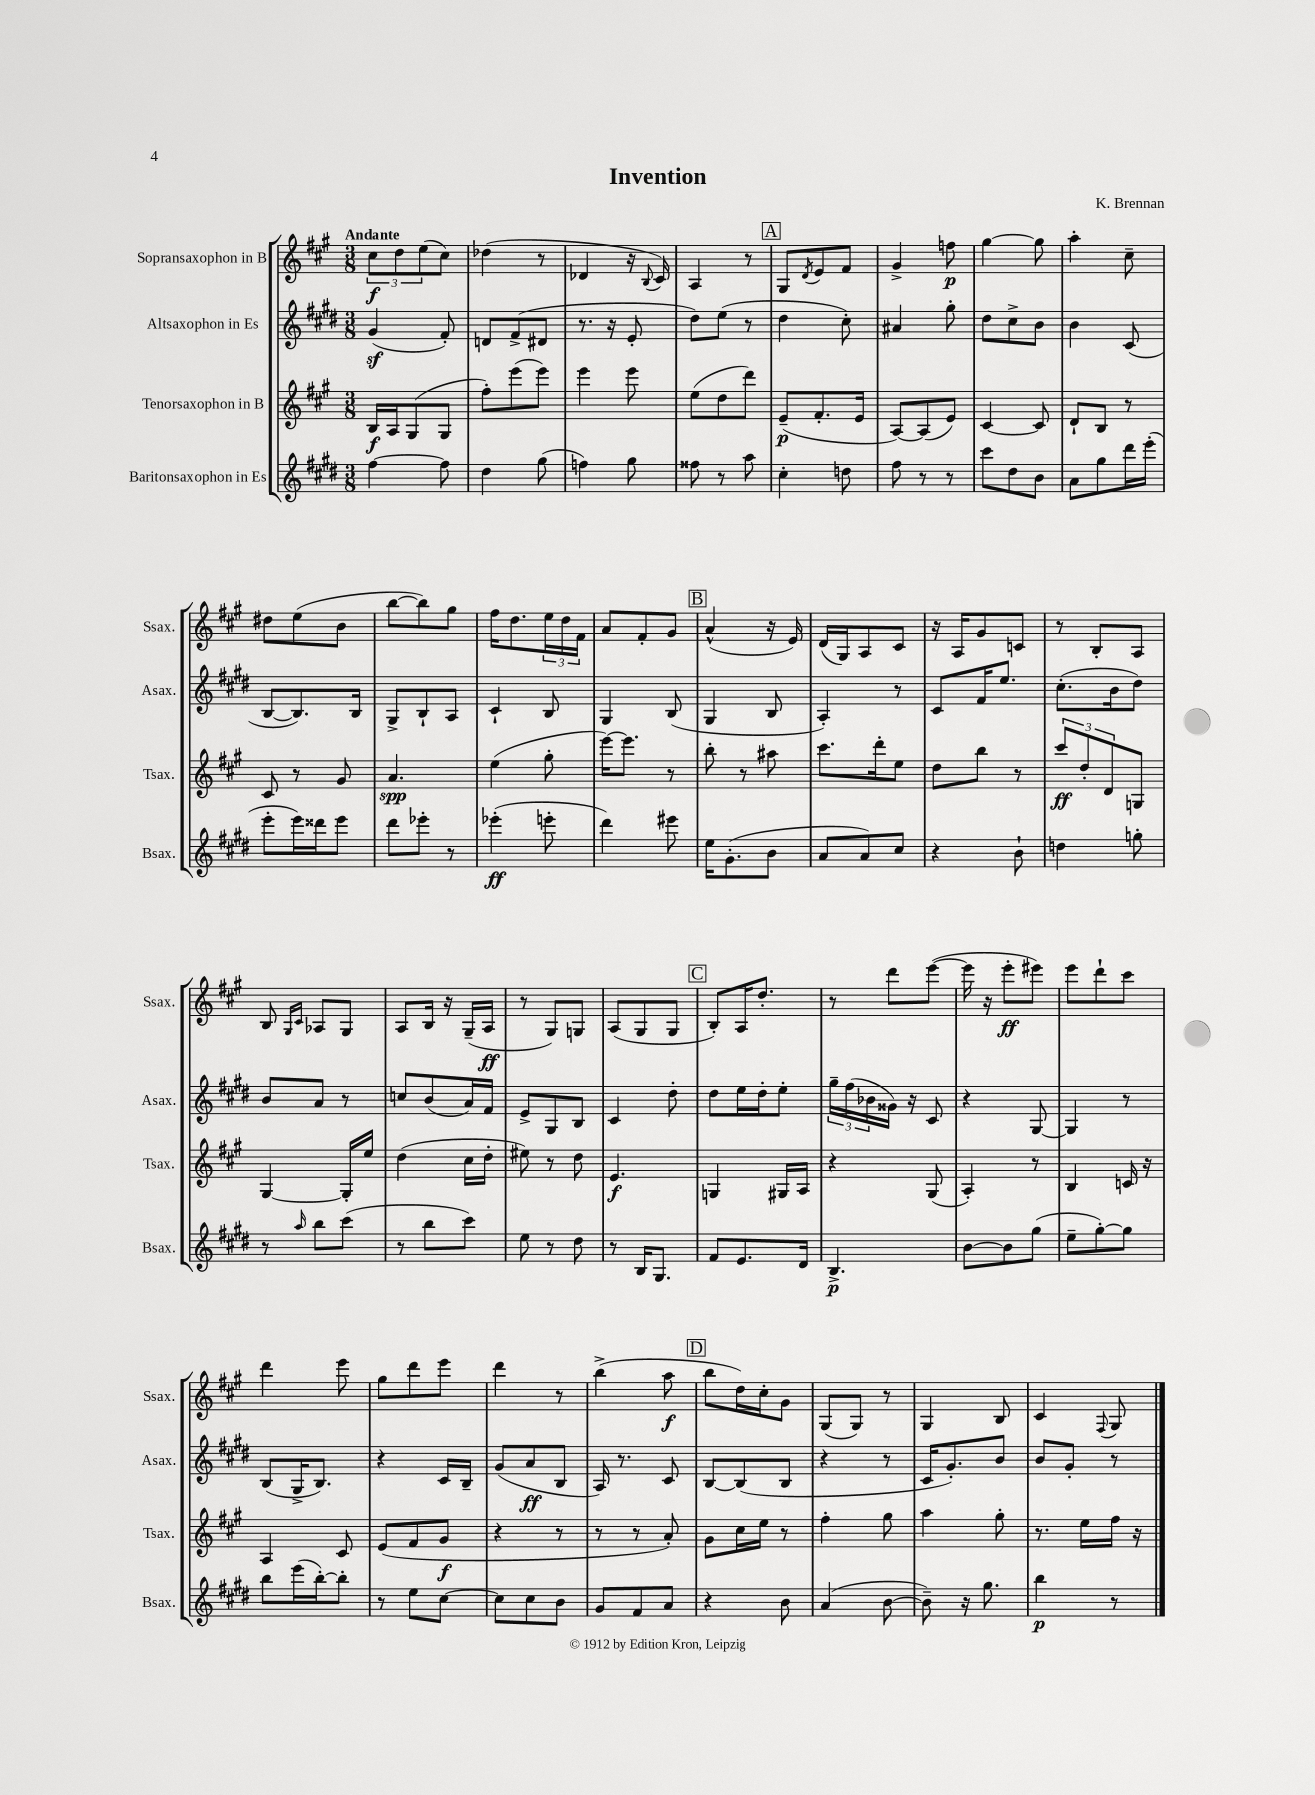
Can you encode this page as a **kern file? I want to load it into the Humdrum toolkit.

**kern	**kern	**kern	**kern
*staff4	*staff3	*staff2	*staff1
*clefG2	*clefG2	*clefG2	*clefG2
*k[f#c#g#d#]	*k[f#c#g#]	*k[f#c#g#d#]	*k[f#c#g#]
*M3/8	*M3/8	*M3/8	*M3/8
[4ff#	16B	(4g#	12cc#
.	16A	.	.
.	.	.	12dd
.	(8G#	.	.
.	.	.	(12ee
8ff#]	8G#	8f#')	8cc#)
=	=	=	=
4dd#	8ff#')	8d	(4dd-
.	(8eee	(8f#^	.
(8gg#	8eee)	8d#	8r
=	=	=	=
4ff)	4eee	8.r	4d-
.	.	16r	.
8gg#	8eee	8e'	16r
.	.	.	8qqB
.	.	.	16c#)
=	=	=	=
8ff##	(8ee	8dd#)	4A
8r	8dd	(8ee	.
8aa	8ddd)	8r	8r
=	=	=	=
4cc#'	(8e~	4dd#	8G#
.	.	.	8qd
.	8.f#'	.	8e
8dd	.	8cc#')	8f#
.	16e	.	.
=	=	=	=
8ff#	[8A)	4a#	4g#^
8r	(8A]	.	.
8r	8e)	8gg#'	8ff
=	=	=	=
8ccc#	[4c#	8dd#	[4gg#
8dd#	.	8cc#^	.
8b	8c#]	8b	8gg#]
=	=	=	=
8a	8d`	4b	4aa'
8gg#	8B	.	.
16ddd#	8r	(8c#	8cc#~
(16eee'	.	.	.
=	=	=	=
8eee'	8c#	[8B	8dd#
16eee)	8r	8.B])	(8ee
16ddd##	.	.	.
8eee	8g#	.	8b
.	.	16B	.
=	=	=	=
8ddd#	4.a	8G#^	[8bb
8eee-'	.	8B`	8bb])
8r	.	8A	8gg#
=	=	=	=
(4eee-'	(4ee	4c#`	16ff#
.	.	.	8.dd
8eee'	8gg#'	8B	24ee
.	.	.	24dd
.	.	.	24f#
=	=	=	=
4ddd#)	[16eee)	4G#	8a
.	8.eee]	.	.
.	.	.	8f#'
8eee#	8r	(8B	8g#
=	=	=	=
16ee	8bb'	4G#	(4a^^
(8.g#'	.	.	.
.	8r	.	.
8b	8aa#	8B	16r
.	.	.	16e)
=	=	=	=
8a	8.ccc#	4A')	(16d
.	.	.	16G#)
8a)	.	.	8A
.	16ddd'	.	.
8cc#	8ee	8r	8c#
=	=	=	=
4r	8dd	8c#	16r
.	.	.	16A
.	8bb	16f#	8g#
.	.	8.ee	.
8b`	8r	.	8c
=	=	=	=
4dd	12ccc#	(8.cc#'	8r
.	12dd'	.	.
.	.	.	8B'
.	12d	.	.
.	.	16b	.
8gg'	8G	8dd#)	8A
=	=	=	=
8r	[4G#	8b	8B
.	.	.	16qqG#
16qqaa	.	.	16qqc#
8bb	.	8a	8A-
(8ccc#	16G#']	8r	8G#
.	16ee	.	.
=	=	=	=
8r	(4dd	8cc	8A
8bb	.	(8b	16B
.	.	.	16r
8ccc#)	16cc#	16a)	(16G#~
.	16dd'	16f#	16A
=	=	=	=
8ee	8ee#)	8e^	8r
8r	8r	8G#	8G#)
8dd#	8dd	8B	8G
=	=	=	=
8r	4.e	4c#	(8A
16B	.	.	8G#
8.G#	.	.	.
.	.	8dd#'	8G#
=	=	=	=
8f#	4G	8dd#	8B')
8.e	.	16ee	16A
.	.	16dd#'	8.dd'
.	16G#	8ee'	.
16d#	16A	.	.
=	=	=	=
4.B^	4r	24gg#~	8r
.	.	(24ff#	.
.	.	24b-	.
.	.	16g##)	8ddd
.	.	16r	.
.	(8G#	8c#	([8eee
=	=	=	=
[8b	4A')	4r	16eee]
.	.	.	16r
8b]	.	.	8eee'
(8gg#	8r	[8G#	8eee#)
=	=	=	=
8ee~	4B	4G#]	8eee
[8gg#')	.	.	8ddd`
8gg#]	16c	8r	8ccc#
.	16r	.	.
=	=	=	=
8bb	4A	(8B	4ddd
(16eee	.	16G#^	.
[16bb')	.	8.B)	.
8bb']	8c#	.	8eee
=	=	=	=
8r	(8e	4r	8gg#
8ee	8f#	.	8ddd
[8cc#	8g#	16c#	8eee
.	.	16B~	.
=	=	=	=
8cc#]	4r	(8g#	4ddd
8cc#	.	8a	.
8b	8r	8B	8r
=	=	=	=
8g#	8r	16A)	(4bb^
.	.	8.r	.
8f#	8r	.	.
8a	8a')	8c#	8aa
=	=	=	=
4r	8g#	[8B	8bb
.	16cc#	(8B]	16dd)
.	16ee	.	16cc#'
8b	8r	8B	8g#
=	=	=	=
(4a	4ff#'	4r	(8G#
.	.	.	8G#)
[8b	8gg#	8r	8r
=	=	=	=
8b~])	4aa	16c#	4G#
.	.	8.g#')	.
16r	.	.	.
8.gg#	.	.	.
.	8gg#'	8b	8B
=	=	=	=
4bb	8.r	8b	4c#
.	.	8g#'	.
.	16ee	.	.
.	.	.	8qqF#
8r	16ff#	8r	8G#
.	16r	.	.
==	==	==	==
*-	*-	*-	*-
